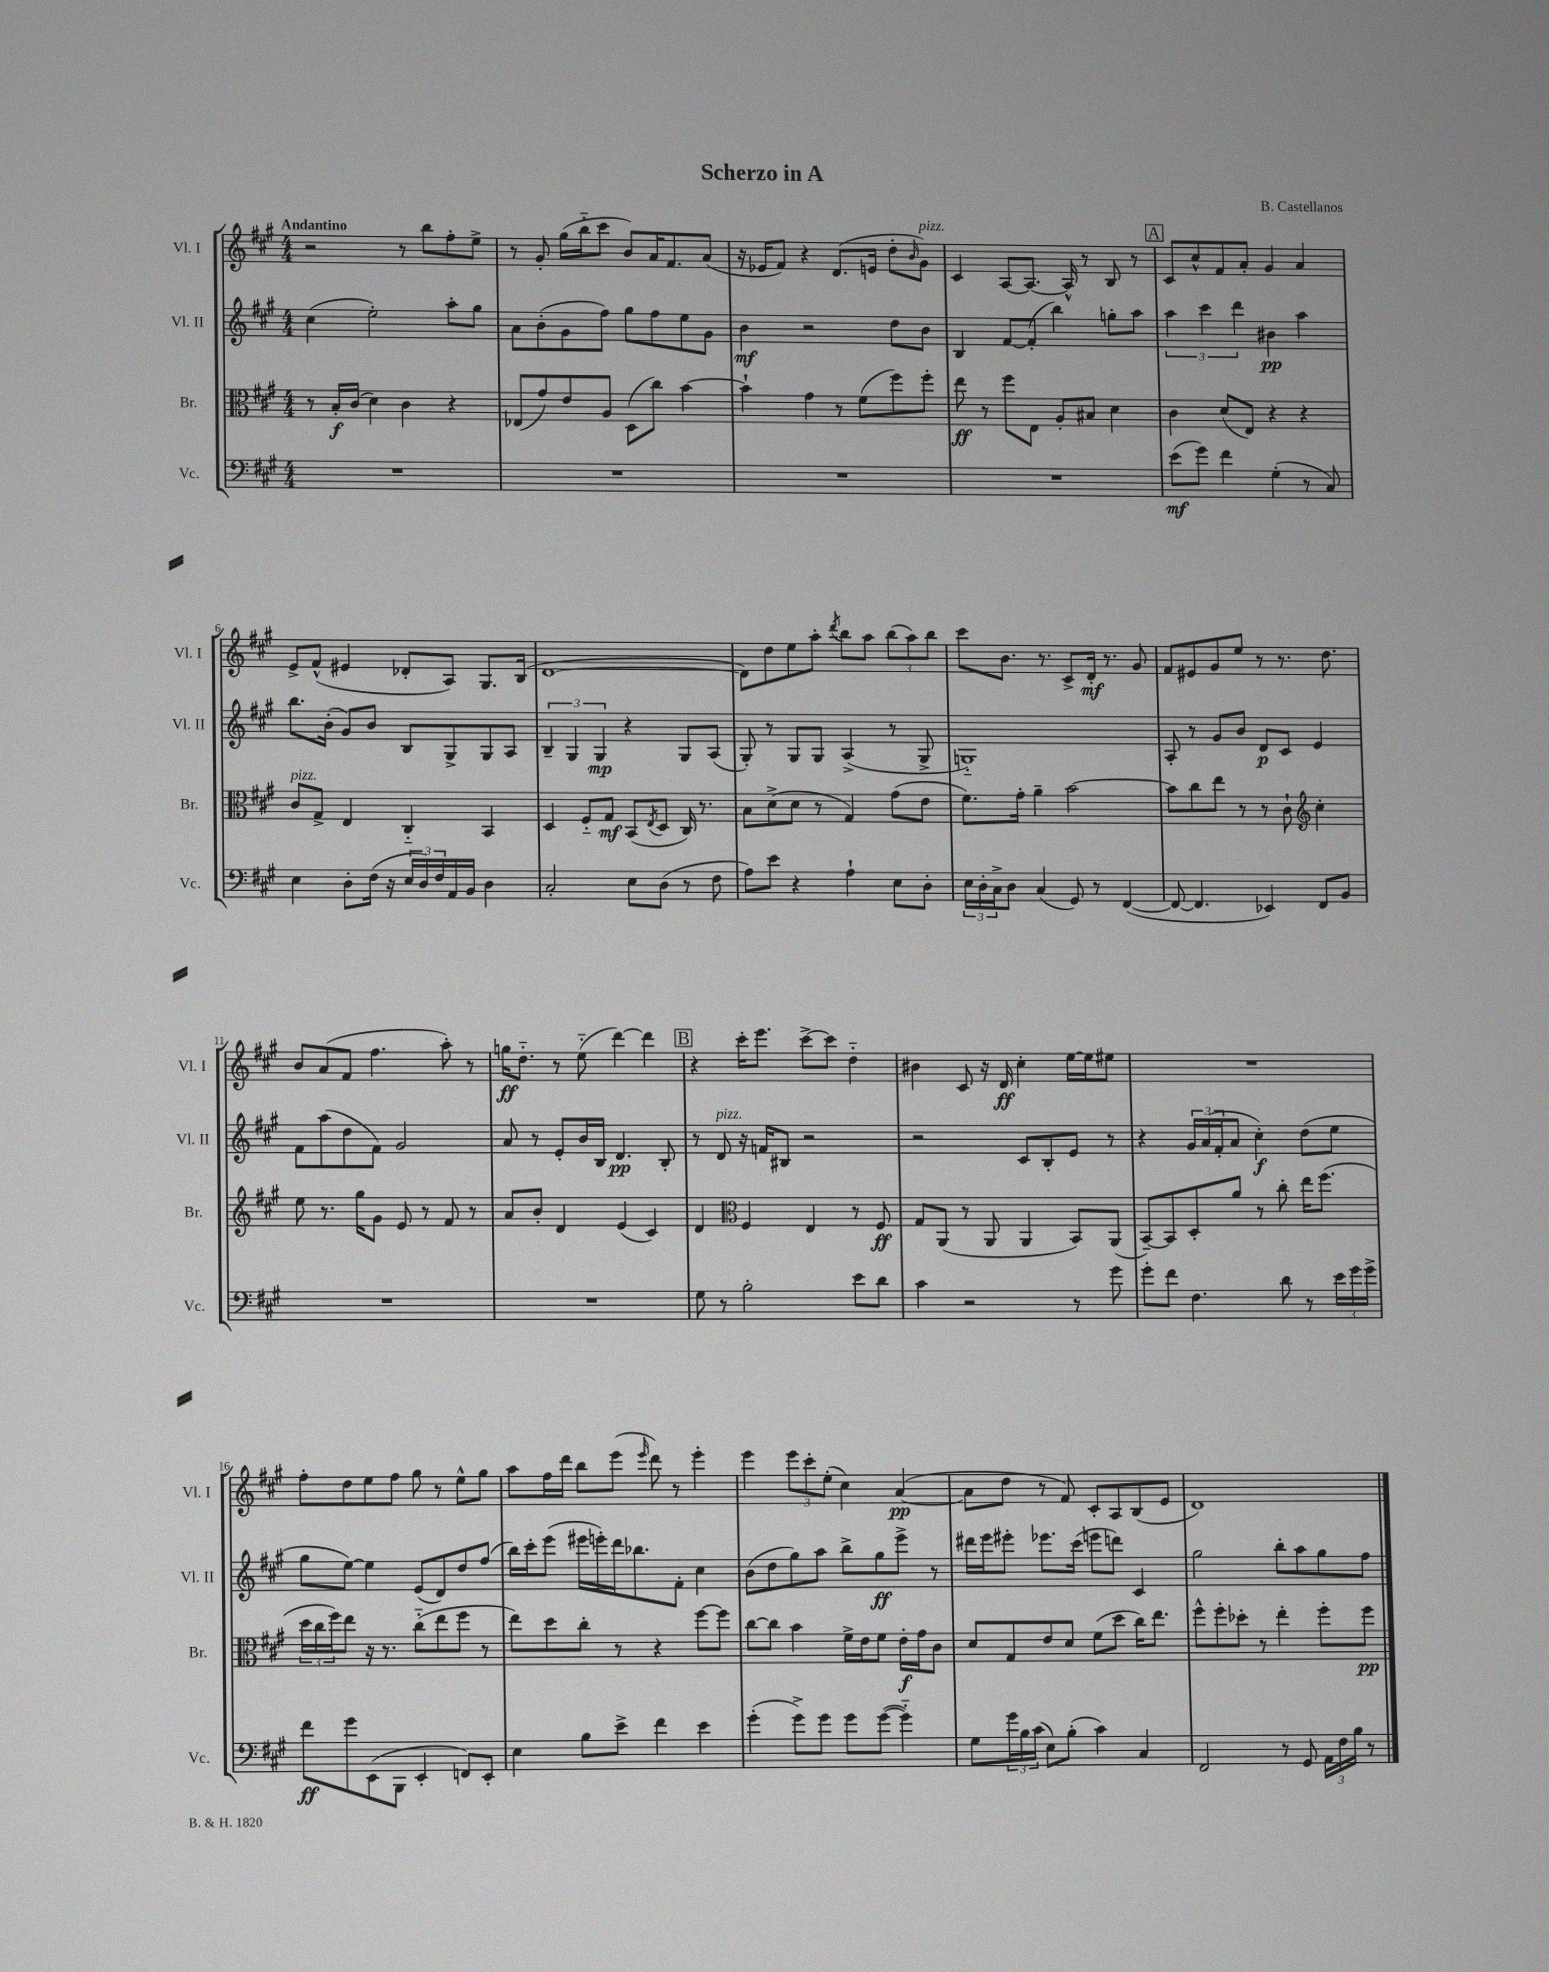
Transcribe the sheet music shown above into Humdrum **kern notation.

**kern	**kern	**kern	**kern
*staff4	*staff3	*staff2	*staff1
*clefF4	*clefC3	*clefG2	*clefG2
*k[f#c#g#]	*k[f#c#g#]	*k[f#c#g#]	*k[f#c#g#]
*M4/4	*M4/4	*M4/4	*M4/4
1r	8r	(4cc#\	2r
.	16B'/LL	.	.
.	(16c#/JJ	.	.
.	4d\)	2ee'\)	.
.	4c#\	.	8r
.	.	.	8bb\L
.	4r	8aa'\L	8ff#'\
.	.	8gg#\J	8ee^\J
=	=	=	=
1r	(8E-/L	8a\L	8r
.	8g#/)	(8b'\	8g#'/
.	8e/	8g#\	(16gg#\LL
.	.	.	16bb'~\J
.	8A/J	8ff#\J)	8ccc#\J
.	(8D\L	8gg#\L	8b/L)
.	8cc#\J)	8ff#\	16a/K
.	.	.	8.f#/
.	[4b\	8ee\	.
.	.	8g#\J	(8a/J
=	=	=	=
1r	4b`\]	4b\	16r
.	.	.	16e-/LK
.	.	.	8f#/J)
.	4g#\	2r	4r
.	8r	.	(8.d/L
.	(8f#\L	.	.
.	.	.	16e/Jk
.	8ff#\)	8dd\L	8dd'\L
.	.	.	16qqb/
.	8ff#'\J	8b\J	8g#\J)
=	=	=	=
1r	8ee\	4B/	4c#/
.	8r	.	.
.	8ff#\L	[8f#/L	[8A/L
.	8E\J	(8f#'/]J	8.A/_J
.	8A'/L	4bb\)	.
.	.	.	16A^^/]
.	8B#/J	.	8r
.	4d\	8gg'\L	8B/
.	.	8aa\J	8r
=	=	=	=
(8e\L	4c#\	6aa\	8c#/L
8g#\J)	.	.	8cc#^^/
.	.	6ccc#\	.
4f#\	(8d/L	.	8f#/
.	.	6ddd\	.
.	8E/J)	.	8a'/J
(4G#'\	4r	4b#\	4g#/
8r	4r	4aa\	4a/
8C#/)	.	.	.
=	=	=	=
4E\	8c#/L	8.bb\L	8e^/L
.	8G#^/J	.	(8f#^^/J
.	.	(16b'\Jk	.
8D'\L	4E/	8g#/L)	4e#/
(16F#\Jk	.	8b/J	.
16r	.	.	.
24E/LL	4C#'~/	8B/L	8d-'/L
24D/)	.	.	.
24F#/	.	.	.
16AA/	.	8G#^/	8A/J)
16BB/JJ	.	.	.
4D\	4BB/	8G#/	8.G#/L
.	.	8A/J	.
.	.	.	(16B/Jk
=	=	=	=
2C#'/	4D/	6B~/	[1d
.	.	6G#/	.
.	8F#'~/L	.	.
.	.	6G#/	.
.	8G#/J	.	.
8E\L	(8BB/L	4r	.
.	8qE/	.	.
(8D\J	8D/J	.	.
8r	16C#/)	8G#/L	.
.	8.r	.	.
8F#\	.	(8A/J	.
=	=	=	=
8A\L)	8B\L	8G#'/)	8d\]L)
8e\J	(8d^\	8r	8dd\
4r	8d\J	8G#/L	8ee\
.	8r	8G#/J	8aa'\J
.	.	.	8qddd/
4A`\	4G#/)	(4A^/	8bb\L
.	.	.	8aa\J
8E\L	(8g#\L	8r	(12bb\L
.	.	.	12aa\)
8D'\J	8e\J	8G#^/	.
.	.	.	12bb\J
=	=	=	=
24E\LL	8.f#\L)	1G'~)	8ccc#\L
24D'\	.	.	.
24C#^\J	.	.	.
8D\J	.	.	8.b\J
.	16g#'\Jk	.	.
(4C#/	4a~\	.	.
.	.	.	8.r
8GG#/)	[2b\	.	8c#^/L
8r	.	.	16d'/Jk
.	.	.	8.r
([4FF#/	.	.	.
.	.	.	8g#/
=	=	=	=
8FF#/_	8b\]L	8A'/	8f#/L
4.FF#/]	8cc#\	8r	8e#/
.	8ee\J	8g#/L	8g#/
.	8r	8b/J	8ee/J
4EE-/)	8r	8d/L	8r
.	8c#`\	8c#/J	8.r
*	*clefG2	*	*
8FF#/L	4cc#'\	4e/	.
.	.	.	8.dd\
8BB/J	.	.	.
=	=	=	=
1r	8ee\	8f#\L	8b/L
.	8.r	(8aa\	(8a/
.	.	8dd\	8f#/J
.	16gg#\LK	.	.
.	8g#\J	8f#\J)	4.ff#\
.	8e/	2g#/	.
.	8r	.	.
.	8f#/	.	8aa'\)
.	8r	.	8r
=	=	=	=
1r	8a/L	8a/	16gg\LK
.	.	.	8.dd'~\J
.	8b'/J	8r	.
.	4d/	8e'/L	8r
.	.	16b/L	(8ee'~\
.	.	16B/JJ	.
.	(4e/	4.d/	[4ddd\)
.	4c#/)	.	4ddd\]
.	.	8B'/	.
=	=	=	=
8G#\	4d/	8r	4r
8r	.	8d/	.
*	*clefC3	*	*
2B'\	4F#/	16r	16ccc#'\LK
.	.	16f/LK	8.eee\J
.	.	8B#/J	.
.	4E/	2r	[8ccc#^\L
.	.	.	8ccc#\]J
8e\L	8r	.	4dd'~\
8d\J	8F#/	.	.
=	=	=	=
4c#\	8G#/L	2r	4b#\
.	(8AA/J	.	.
2r	8r	.	8c#/
.	8AA/	.	16r
.	.	.	16d/
.	4AA/	8c#/L	4cc#'\
.	.	8B'/	.
8r	8BB/L)	8e/J	[16ee\LL
.	.	.	16ee\]J
8g#\	(8AA/J	8r	8ee#\J
=	=	=	=
8g#'\L	[8BB~/L)	4r	1r
8f#\J	8BB/]	.	.
4.F#\	8D'/	24g#/LL	.
.	.	(24a/	.
.	.	24f#'/J	.
.	8a/J	8a/J	.
.	8r	4cc#'\)	.
8d\	8cc#'\	.	.
8r	16ee\LK	(8dd\L	.
.	(8.ff#\J	.	.
24e\LL	.	8ee\J	.
24g#\	.	.	.
24g#^\JJ	.	.	.
=	=	=	=
8f#\L	24dd\LL	8gg#\L	8ff#'\L
.	24cc#\	.	.
.	24ff#\J)	.	.
8g#\	8ee\J	[8ee\J)	8dd\
(8EE\	16r	4ee\]	8ee\
.	8.r	.	.
8BBB\J	.	.	8ff#\J
4EE'/	(8cc#'~\L	(8e/L	8gg#\
.	8ee\	8d/)	8r
8FF/L)	8ff#\J	8dd/	8ee^^\L
8EE'/J	8r	(8ff#/J	8gg#\J
=	=	=	=
4E\	8ee\L)	16bb\LL)	8aa\L
.	.	16ccc#'\J	.
.	8dd\	(8eee\J	16ff#\L
.	.	.	16ddd\JJ
8B\L	8cc#'\J	16eee#\LL	8bb\L
.	.	16eee'\)	.
8e^\J	8r	16ddd\J	(8eee\J
.	.	8.bb-\	.
.	.	.	16qqeee/
4f#\	4r	.	8ddd\)
.	.	8f#'\J	8r
4e\	[8ff#\L	4cc#\	4eee'\
.	8ff#\]J	.	.
=	=	=	=
(4g#'\	[8cc#\L	(8b\L	4eee\
.	8cc#\]J	8dd\	.
8g#^\L)	4b\	8gg#\)	12eee\L
.	.	.	12ccc#'\
8g#\J	.	8aa\J	.
.	.	.	(12ee'\J
8g#\L	16f#^\LL	8bb^\L	4cc#\)
.	16e\J	.	.
([8g#\J	8f#\J	8gg#\	.
4g#'~\])	16e'\LL	8eee^\J	([4a/
.	16g#\J	.	.
.	8c#\J	8r	.
=	=	=	=
8G#\L	8d/L	16ddd#\LL	8a\]L
.	.	16eee\J	.
24g#\L	8G#/	8eee#'\J	8dd\J
24B\	.	.	.
(24c#\JJ	.	.	.
8E\L)	8e/	8.eee-\L	8r
(8B'\J	8d/J	.	8f#/)
.	.	(16ccc#\Jk	.
4c#\)	(8f#\L	8eee\L	8c#'/L
.	8dd\J	8ddd\J)	8A/
4C#/	16cc#\LK)	4c#/	(8B/
.	8.ee\J	.	.
.	.	.	8e/J
=	=	=	=
2FF#/	8ff#^^\L	2gg#\	1d)
.	8ff#'\	.	.
.	8dd-'\J	.	.
.	8r	.	.
8r	4ee'\	8bb'\L	.
8GG#/	.	8aa\	.
24AA\LL	8ff#'\L	8gg#\	.
24F#\	.	.	.
24B\JJ	.	.	.
8r	8ff#\J	8ff#\J	.
==	==	==	==
*-	*-	*-	*-
